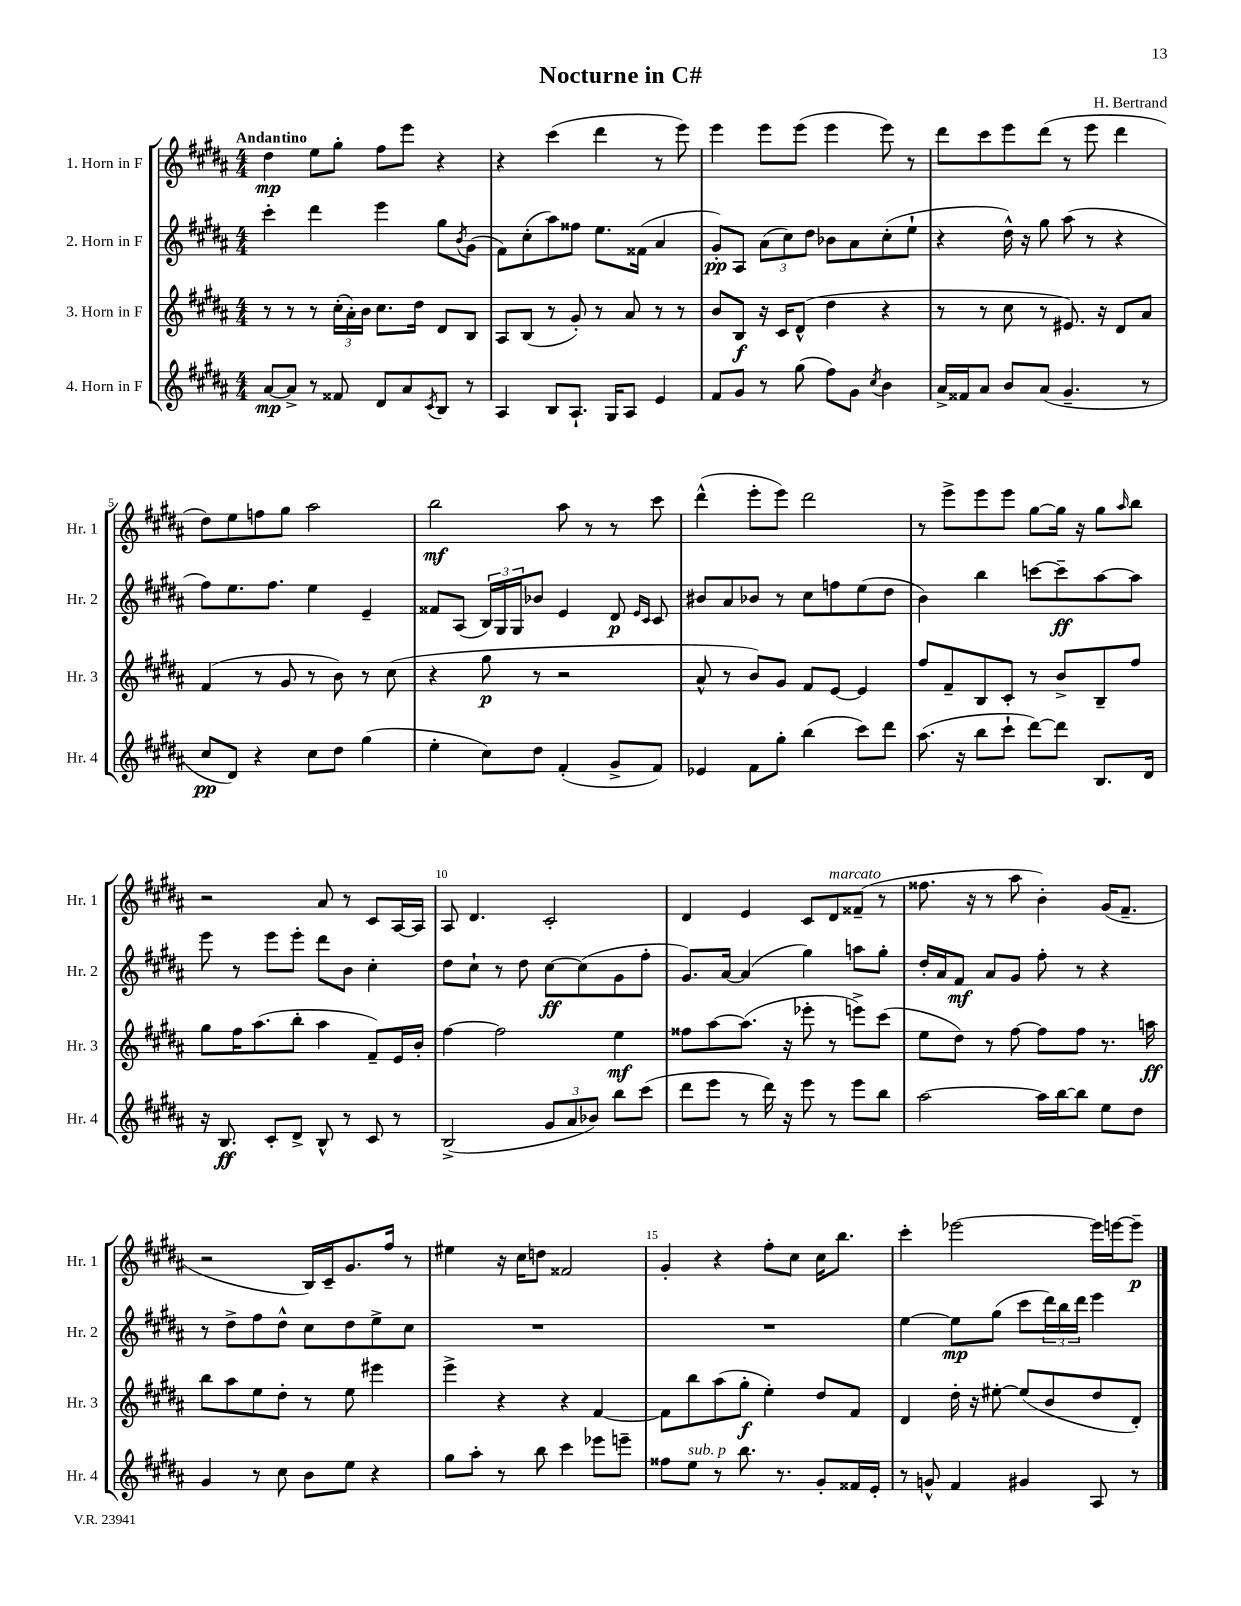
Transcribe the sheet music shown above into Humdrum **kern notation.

**kern	**kern	**kern	**kern
*staff4	*staff3	*staff2	*staff1
*clefG2	*clefG2	*clefG2	*clefG2
*k[f#c#g#d#a#]	*k[f#c#g#d#a#]	*k[f#c#g#d#a#]	*k[f#c#g#d#a#]
*M4/4	*M4/4	*M4/4	*M4/4
[8a#/L	8r	4ccc#'\	4dd#\
8a#^/]J	8r	.	.
8r	8r	4ddd#\	8ee\L
8f##/	(24cc#'\LL	.	8gg#'\J
.	24a#'\)	.	.
.	24b\JJ	.	.
8d#/L	8.cc#\L	4eee\	8ff#\L
8a#/	.	.	8eee\J
.	16dd#\Jk	.	.
8qc#/	.	.	.
8B/J	8d#/L	8gg#\L	4r
.	.	8qb/	.
8r	8B/J	(8g#\J	.
=	=	=	=
4A#/	8A#/L	8f#\L)	4r
.	(8B/J	(8cc#'\	.
8B/L	8r	8aa#\)	(4ccc#\
8.A#`/J	8g#'/)	8ff##\J	.
.	8r	8.ee\L	4ddd#\
16G#/LK	.	.	.
8A#/J	8a#/	.	.
.	.	(16f##\Jk	.
4e/	8r	4a#/	8r
.	8r	.	8eee\)
=	=	=	=
8f#/L	8b/L	8g#'/L)	4eee\
8g#/J	8B/J	8A#/J	.
8r	16r	(12a#\L	8eee\L
.	16c#/LK	.	.
.	.	12cc#\)	.
(8gg#\	(8d#^^/J	.	(8eee\J
.	.	12dd#\J	.
8ff#\L)	4dd#\	8b-\L	4eee\
8g#\J	.	8a#\	.
8qcc#/	.	.	.
4b\	4r	(8cc#'\	8eee\)
.	.	8ee`\J	8r
=	=	=	=
16a#^/LL	8r	4r	8ddd#\L
16f##/J	.	.	.
8a#/J	8r	.	8ccc#\
8b/L	8cc#\	16dd#^^\)	8eee\
.	.	16r	.
(8a#/J	8r	8gg#\	(8ddd#\J
4.g#~/	8.e#/)	(8aa#\	8r
.	.	8r	8eee\
.	16r	.	.
.	8d#/L	4r	4ddd#\
8r	8a#/J	.	.
=	=	=	=
8cc#/L	(4f#/	8ff#\L)	8dd#\L)
8d#/J)	.	8.ee\	8ee\
4r	8r	.	8ff\
.	.	8.ff#\J	.
.	8g#/	.	8gg#\J
8cc#\L	8r	4ee\	2aa#\
8dd#\J	8b\)	.	.
(4gg#\	8r	4e~/	.
.	(8cc#\	.	.
=	=	=	=
4ee'\	4r	8f##/L	2bb\
.	.	(8A#/J	.
8cc#\L)	8gg#\	24B/LL)	.
.	.	24G#/	.
.	.	24G#/J	.
8dd#\J	8r	8b-/J	.
(4f#'/	2r	4e/	8aa#\
.	.	.	8r
8g#^/L	.	8d#/	8r
.	.	16qqe/LL	.
.	.	16qqc#/JJ	.
8f#/J)	.	8c#/	8ccc#\
=	=	=	=
4e-/	8a#^^/	8b#/L	(4ddd#^^\
.	8r	8a#/	.
8f#\L	8b/L)	8b-/J	8eee'\L
8gg#'\J	8g#/J	8r	8eee\J)
(4bb\	8f#/L	8cc#\L	2ddd#\
.	[8e/J	8ff\	.
8ccc#\L)	4e/]	(8ee\	.
8ddd#\J	.	8dd#\J	.
=	=	=	=
(8.aa#\	8ff#/L	4b\)	8r
.	8f#~/	.	8eee^\L
16r	.	.	.
8bb\L	8B/	4bb\	8eee\
8ccc#`\J	8c#'/J	.	8eee\J
[8ddd#\L)	8r	[8ccc\L	[8gg#\L
8ddd#\]J	8b^/L	8ccc~\]	16gg#\]Jk
.	.	.	16r
8.B/L	8B~/	[8aa#\	8gg#\L
.	.	.	16qqaa#/
.	8ff#/J	8aa#\]J	8bb\J
16d#/Jk	.	.	.
=	=	=	=
16r	8gg#\L	8eee\	2r
8.B/	.	.	.
.	16ff#\K	8r	.
.	(8.aa#\	.	.
8c#'/L	.	8eee\L	.
8d#^/J	8bb'\J	8eee'\J	.
8B^^/	4aa#\	8ddd#\L	8a#/
8r	.	8b\J	8r
8c#/	8f#~/L)	4cc#'\	8c#/L
8r	16e/L	.	[16A#/L
.	16b'/JJ	.	16A#/]JJ
=	=	=	=
(2B^/	[4ff#\	8dd#\L	8A#/
.	.	8cc#`\J	4.d#/
.	2ff#\]	8r	.
.	.	8dd#\	.
12g#/L	.	[8cc#\L	2c#'/
12a#/	.	.	.
.	.	(8cc#\]	.
12b-/J)	.	.	.
8bb\L	4ee\	8g#\	.
(8ccc#\J	.	8ff#'\J	.
=	=	=	=
8ddd#\L	8ff##\L	8.g#/L)	4d#/
8eee\J	[8aa#\	.	.
.	.	[16a#/Jk	.
8r	(8.aa#\]J	(4a#/]	4e/
16ddd#\)	.	.	.
16r	16r	.	.
8eee\	8eee-'\	4gg#\)	8c#/L
8r	8r	.	8d#/
8eee\L	8eee^\L)	8aa\L	(8f##~/J
8bb\J	(8ccc#\J	8gg#'\J	8r
=	=	=	=
[2aa#\	8ee\L	16dd#'/LL	8.ff##\
.	.	16a#/J	.
.	8dd#\J)	8f#/J	.
.	.	.	16r
.	8r	8a#/L	8r
.	[8ff#\	8g#/J	8aa#\
16aa#\]LL	8ff#\]L	8ff#'\	4b'\)
[16bb\J	.	.	.
8bb\]J	8ff#\J	8r	.
8ee\L	8.r	4r	(16g#/LK
.	.	.	8.f#~/J
8dd#\J	.	.	.
.	16aa\	.	.
=	=	=	=
4g#/	8bb\L	8r	2r
.	8aa#\	8dd#^\L	.
8r	8ee\	8ff#\	.
8cc#\	8dd#'\J	8dd#^^\J	.
8b\L	8r	8cc#\L	16B/LL)
.	.	.	16c#~/J
8ee\J	8ee\	8dd#\	8.g#/
4r	4eee#\	8ee^\	.
.	.	.	16ff#/Jk
.	.	8cc#\J	8r
=	=	=	=
8gg#\L	4eee^\	1r	4ee#\
8aa#'\J	.	.	.
8r	4r	.	16r
.	.	.	16cc#\LK
8bb\	.	.	8dd\J
4ccc#\	4r	.	2f##/
8eee-\L	[4f#/	.	.
8eee~\J	.	.	.
=	=	=	=
8ff##\L	8f#\]L	1r	4g#'/
8ee\J	8bb\	.	.
8r	(8aa#\	.	4r
8.bb\	8gg#'\J	.	.
.	4ee'\)	.	8ff#'\L
8.r	.	.	.
.	.	.	8cc#\J
8g#'/L	8dd#/L	.	16cc#\LK
.	.	.	8.bb\J
16f##/L	8f#/J	.	.
16e'/JJ	.	.	.
=	=	=	=
8r	4d#/	[4ee\	4ccc#'\
8g^^/	.	.	.
4f#/	16dd#'\	8ee\]L	[2eee-\
.	16r	.	.
.	[8ee#'\	(8gg#\J	.
4g#/	(8ee#/]L	8ccc#\L	.
.	8b/	24ddd#\L)	.
.	.	24bb\	.
.	.	24ddd#\JJ	.
8A#/	8dd#/	4eee\	16eee-\]LL
.	.	.	[16eee\J
8r	8d#'/J)	.	8eee~\]J
==	==	==	==
*-	*-	*-	*-
